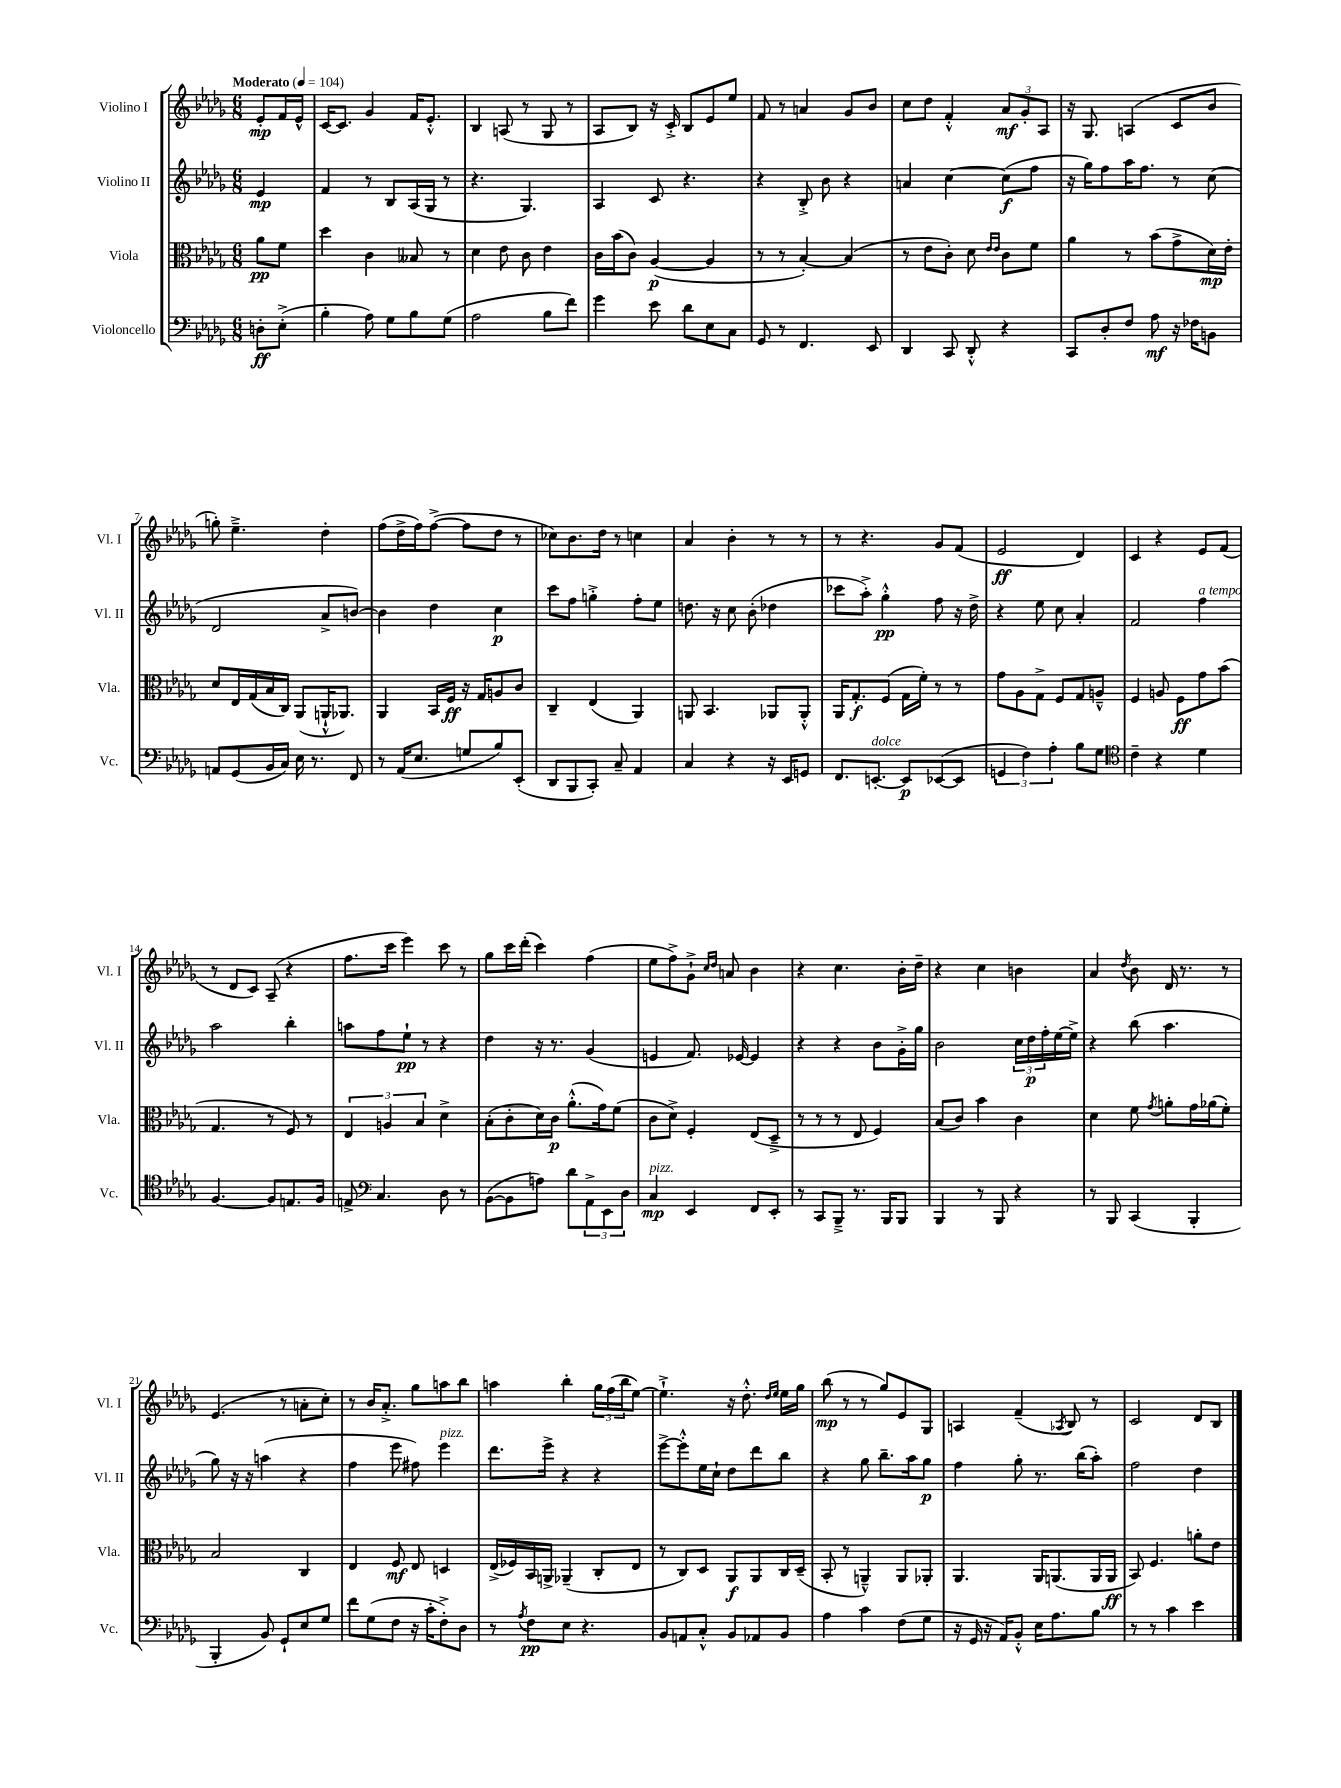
<<
\new StaffGroup <<
\new Staff = "s0" \with { instrumentName = "Violino I" shortInstrumentName = "Vl. I" } {
    \clef treble \key des \major \numericTimeSignature \time 6/8 \partial 4 \tempo "Moderato" 4 = 104
    ees'8-.\mp f'16 ees'16-^ |
    c'16~ c'8. ges'4 f'16 ees'8.-.-^ |
    bes4 a8( r8 ges8 r8 |
    aes8 bes8) r16 c'16-.-> bes8 ees'8 ees''8 |
    f'8 r8 a'4 ges'8 bes'8 |
    c''8 des''8 f'4-.-^ \tuplet 3/2 { aes'8\mf ges'8-. aes8 } |
    r16 ges8. a4( c'8 bes'8 |
    g''8-.) ees''4.---> des''4-. |
    f''8( des''16-> f''16) f''8~->( f''8 des''8 r8 |
    ces''8) bes'8. des''16 r8 c''4 |
    aes'4 bes'4-. r8 r8 |
    r8 r4. ges'8 f'8( |
    ees'2\ff des'4) |
    c'4 r4 ees'8 f'8( |
    r8 des'8 c'8) aes8--( r4 |
    f''8. c'''16 ees'''4) c'''8 r8 |
    ges''8 c'''16 des'''16-.( c'''4) f''4( |
    ees''8 f''8->) ges'8-!-> \grace { c''16 des''16 } a'8 bes'4 |
    r4 c''4. bes'16-. des''16-- |
    r4 c''4 b'4 |
    aes'4 \acciaccatura { des''8 } bes'8 des'16 r8. r8 |
    ees'4.( r8 a'8-. c''8-.) |
    r8 bes'16 aes'8.-.-> ges''8 a''8 bes''8 |
    a''4 bes''4-. \tuplet 3/2 { ges''16 f''16( bes''16 } ees''8~) |
    ees''4.-!-> r16 des''8.-.-^ \grace { des''16 ees''16 } ees''16 ges''16 |
    bes''8\mp( r8 r8 ges''8) ees'8 ges8 |
    a4 f'4--( \acciaccatura { aes8 } bes8) r8 |
    c'2 des'8 bes8 \bar "|." |
}
\new Staff = "s1" \with { instrumentName = "Violino II" shortInstrumentName = "Vl. II" } {
    \clef treble \key des \major \numericTimeSignature \time 6/8 \partial 4
    ees'4\mp |
    f'4 r8 bes8 aes16( ges16 r8 |
    r4. ges4.) |
    aes4 c'8 r4. |
    r4 bes8-.-> bes'8 r4 |
    a'4 c''4~ c''8\f( f''8 |
    r16 ges''16) f''8 aes''16 f''8. r8 c''8( |
    des'2 aes'8-> b'8~) |
    b'4 des''4 c''4\p |
    c'''8 f''8 g''4-.-> f''8-. ees''8 |
    d''8. r16 c''8 bes'8-.( des''4 |
    ces'''8 aes''8-.->) ges''4-.-^\pp f''8 r16 des''16-> |
    r4 ees''8 c''8 aes'4-. |
    f'2 f''4^\markup { \italic "a tempo" } |
    aes''2 bes''4-. |
    a''8 f''8 ees''8-!\pp r8 r4 |
    des''4 r16 r8. ges'4( |
    e'4 f'8.) ees'16~ ees'4 |
    r4 r4 bes'8 ges'16-.-> ges''16 |
    bes'2 \tuplet 3/2 { c''16 des''16\p f''16-. } ees''16~ ees''16-> |
    r4 bes''8( aes''4. |
    ges''8) r16 r16 a''4( r4 |
    f''4 ees'''8 fis''8) ees'''4^\markup { \italic "pizz." } |
    des'''8. ees'''16-> r4 r4 |
    ees'''8~-> ees'''8-.-^ ees''16 c''16-! des''8 des'''8 bes''8 |
    r4 ges''8 bes''8.-- aes''16 ges''8\p |
    f''4 ges''8-. r8. bes''16( aes''8-.) |
    f''2 des''4 \bar "|." |
}
\new Staff = "s2" \with { instrumentName = "Viola" shortInstrumentName = "Vla." } {
    \clef alto \key des \major \numericTimeSignature \time 6/8 \partial 4
    aes'8\pp f'8 |
    des''4 c'4 beses8 r8 |
    des'4 ees'8 c'8 ees'4 |
    c'16 bes'16( c'8) aes4~\p( aes4 |
    r8 r8 bes4~-.) bes4( |
    r8 ees'8 c'8-.) des'8 \grace { ees'16 ees'16 } c'8 f'8 |
    aes'4 r8 bes'8( ges'8-> des'16\mp) ees'16-. |
    des'8 ees16 ges16( bes16 c16) aes,8( a,16-!-^ aes,8.) |
    aes,4 bes,16 f16\ff r16 ges16 a8 c'8 |
    c4-- ees4( aes,4) |
    a,8 bes,4. aes,8 aes,8-.-^ |
    aes,16 ges8.-.\f f8( ges16 f'16-.) r8 r8 |
    ges'8 aes8 ges8-> f8 ges8 a8---^ |
    f4 a8 f8\ff ges'8 bes'8( |
    ges4. r8 f8) r8 |
    \tuplet 3/2 { ees4 a4 bes4 } des'4-> |
    bes8-.( c'8-. des'16) c'16\p aes'8.-.-^( ges'16) f'8( |
    c'8 des'8->) f4-. ees8( des8---> |
    r8 r8 r8 ees8 f4) |
    bes8( c'8) bes'4 c'4 |
    des'4 f'8 \acciaccatura { ges'8 } a'8-. ges'16 aes'16( f'8-.) |
    bes2 c4 |
    ees4 f8\mf ees8 d4 |
    ees16->( fes16) bes,16 a,16-> aes,4--( c8-. ees8 |
    r8 c8) des8 aes,8\f aes,8 c16 des16--( |
    bes,8-. r8 a,4---^) a,8 aes,8-. |
    aes,4. aes,16 a,8.( a,16 a,16\ff |
    bes,8) f4. a'8-. ees'8 \bar "|." |
}
\new Staff = "s3" \with { instrumentName = "Violoncello" shortInstrumentName = "Vc." } {
    \clef bass \key des \major \numericTimeSignature \time 6/8 \partial 4
    d8-.\ff ees8-.->( |
    bes4-. aes8) ges8 bes8 ges8( |
    aes2 bes8 f'8) |
    ges'4 ees'8 des'8 ees8 c8 |
    ges,8 r8 f,4. ees,8 |
    des,4 c,8 des,8-.-^ r4 |
    c,8 des8-. f8 aes8\mf r16 fes16 b,8 |
    a,8 ges,8( bes,16 c16) ees16 r8. f,8 |
    r8 aes,16( ees8. g8 bes8) ees,8-.( |
    des,8 bes,,8 c,8-.) c8-- aes,4 |
    c4 r4 r16 ees,16 g,8 |
    f,8. e,8.~-.^\markup { \italic "dolce" } e,8\p ees,8~( ees,8 |
    \tuplet 3/2 { g,4 f4) aes4-. } bes8 ges8 |
    \clef tenor c'4-- r4 des'4 |
    f4.~ f8 e8. f16 |
    e8-> \clef bass c4. des8 r8 |
    bes,8~( bes,8 a8) des'8 \tuplet 3/2 { aes,8-> ees,8 des8 } |
    c4\mp^\markup { \italic "pizz." } ees,4 f,8 ees,8-. |
    r8 c,8 bes,,8---> r8. bes,,16 bes,,8 |
    bes,,4 r8 bes,,8 r4 |
    r8 bes,,8 c,4( bes,,4-. |
    bes,,4-. bes,8) ges,8-! ees8 ges8 |
    f'8 ges8( f8 r16 c'16-. f8-.->) des8 |
    r8 \acciaccatura { aes8 } f8\pp ees8 r4. |
    bes,8 a,8 c8-.-^ bes,8 aes,8 bes,8 |
    aes4 c'4 f8( ges8 |
    r16 ges,16 r16 aes,16) bes,8-.-^ ees16 aes8. bes8 |
    r8 r8 c'4 ees'4 \bar "|." |
}
>>
>>
